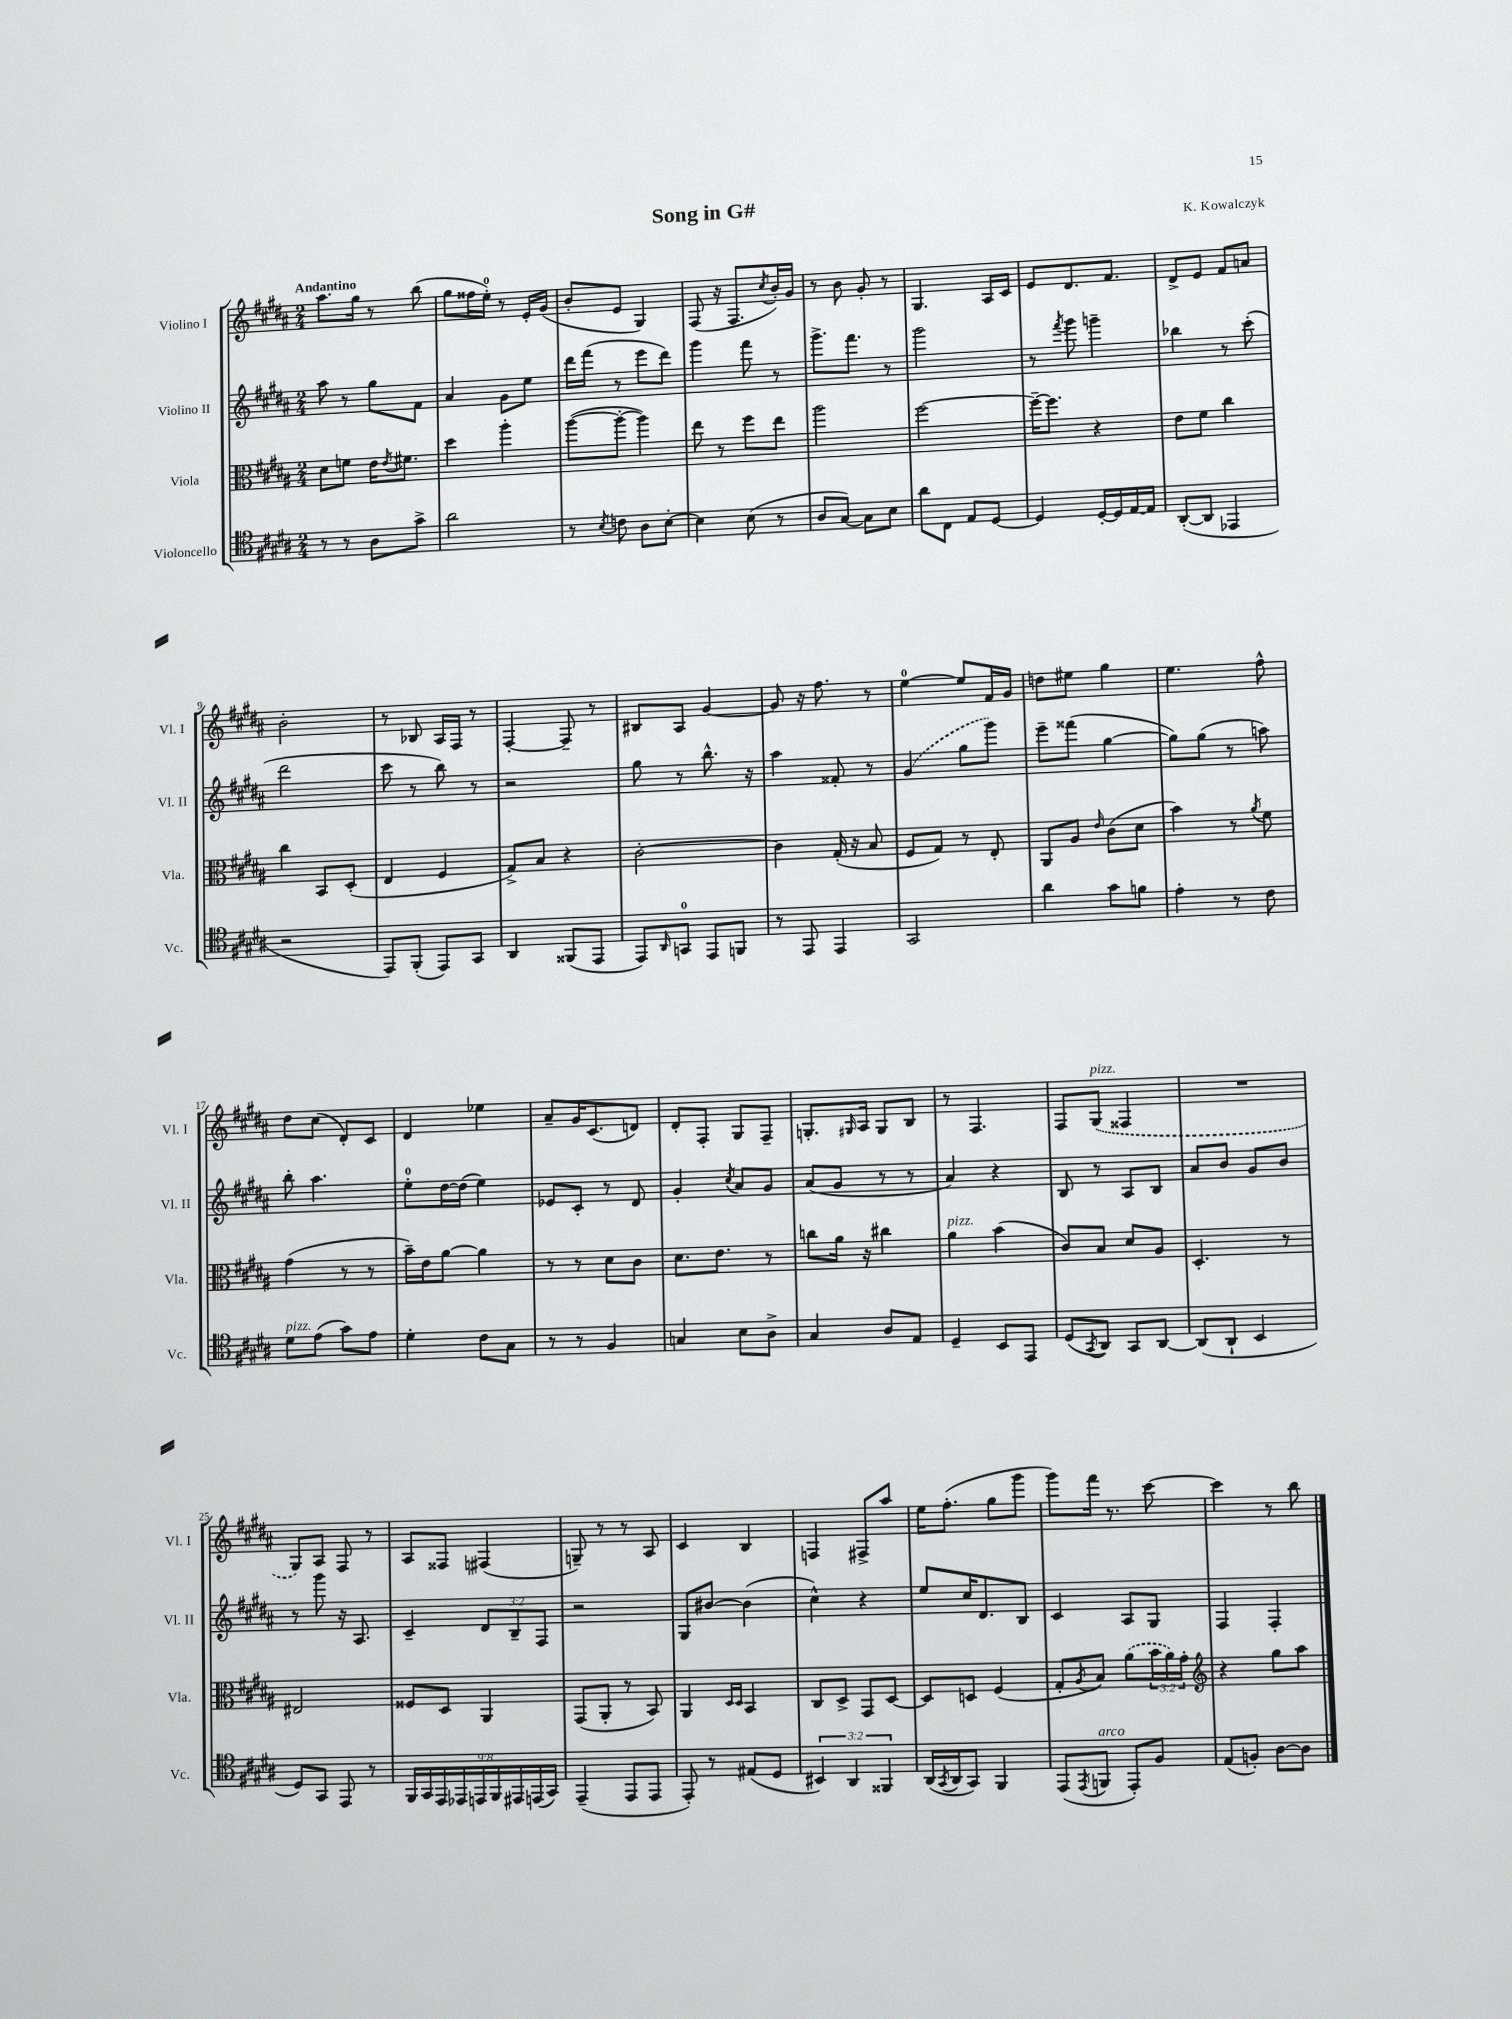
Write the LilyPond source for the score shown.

\header { title = "Song in G#" composer = "K. Kowalczyk" }
<<
\new StaffGroup <<
\new Staff = "s0" \with { instrumentName = "Violino I" shortInstrumentName = "Vl. I" } {
    \clef treble \key b \major \numericTimeSignature \time 2/4 \tempo "Andantino"
    ais''8. gis''16 r8 b''8( |
    gis''8 fisis''16 e''16-0-.) r8 e'16-. gis'16( |
    b'8-. e'8 gis4) |
    fis8( r16 fis8. \acciaccatura { cis''8 } b'16-.) gis'16 |
    r8 b'8 gis'8-. r8 |
    gis4. ais16 cis'16 |
    e'8 dis'8. fis'8. |
    dis'8-> e'8 fis'8 a'8 |
    b'2-. |
    r8 bes8 ais16 fis16 r8 |
    fis4~-. fis8-- r8 |
    bis8 ais8 gis'4~ |
    gis'8 r16 fis''8. r8 |
    e''4-0~ e''8 fis'16 gis'16 |
    d''8 eis''8 gis''4 |
    e''4. fis''8-^ |
    dis''8 cis''8( dis'8-.) cis'8 |
    dis'4 ees''4 |
    ais'8-- gis'16 cis'8.( d'8) |
    dis'8-. fis8-. gis8 fis8-- |
    g8.-. \grace { gis16 } ais16 gis8 b8 |
    r8 fis4. |
    fis8 \once \slurDashed gis8^\markup { \italic "pizz." }( fisis4 |
    R2 |
    gis8) ais8 fis8 r8 |
    ais8 fisis8 fis4( |
    g8--) r8 r8 ais8 |
    cis'4 b4 |
    f4 fis8-> ais''8 |
    e''16 fis''8.-.( gis''8 gis'''8 |
    gis'''8) fis'''16 r8. cis'''8~ |
    cis'''4 r8 b''8 \bar "|." |
}
\new Staff = "s1" \with { instrumentName = "Violino II" shortInstrumentName = "Vl. II" } {
    \clef treble \key b \major \numericTimeSignature \time 2/4 \override Staff.TupletNumber.text = #tuplet-number::calc-fraction-text
    ais''8 r8 gis''8 fis'8 |
    ais'4 gis'8 e''8 |
    dis'''16 fis'''16( r8 e'''8 dis'''8) |
    gis'''4 fis'''8 r8 |
    gis'''8.-> fis'''8. r8 |
    gis'''2 |
    r8 \acciaccatura { fis'''8 } gis'''8 g'''4-- |
    bes''4 r8 cis'''8-.( |
    dis'''2 |
    cis'''8 r8 b''8) r8 |
    r2 |
    gis''8 r8 b''8.-^ r16 |
    ais''4 fisis'8-. r8 |
    \once \slurDashed gis'4( gis''8 gis'''8) |
    e'''8-- fisis'''8( gis''4~ |
    gis''8) gis''8( r8 a''8) |
    b''8-. ais''4. |
    e''8-0-. dis''16~ dis''16( e''4) |
    ees'8 cis'8-. r8 dis'8 |
    gis'4-. \acciaccatura { cis''8 } ais'8 gis'8 |
    ais'8( gis'8 r8 r8 |
    ais'4) r4 |
    b8 r8 ais8 b8 |
    ais'8 b'8 gis'8 b'8 |
    r8 gis'''8 r16 ais8. |
    cis'4-- \tuplet 3/2 { dis'8 b8-- fis8 } |
    r2 |
    gis8 bis'8~ bis'4( |
    cis''4-^) r4 |
    e''8 cis''16 dis'8. b8 |
    cis'4 ais8 gis8 |
    fis4 fis4-. \bar "|." |
}
\new Staff = "s2" \with { instrumentName = "Viola" shortInstrumentName = "Vla." } {
    \clef alto \key b \major \numericTimeSignature \time 2/4 \override Staff.TupletNumber.text = #tuplet-number::calc-fraction-text
    dis'8 f'8 e'16 \acciaccatura { e'8 } fis'8. |
    dis''4 ais''4-. |
    ais''8~( ais''8~-. ais''4) |
    e''8 r8 fis''8 e''8 |
    ais''2 |
    fis''2~ |
    fis''16~-- fis''8. r4 |
    e'8 fis'8 cis''4 |
    cis''4 b,8 dis8-.( |
    e4 fis4 |
    gis8->) b8 r4 |
    cis'2~-. |
    cis'4 gis16-.( r16 b8 |
    fis8 gis8) r8 e8-. |
    ais,8 ais8 \grace { e'16 } cis'8( dis'8 |
    b'4) r8 \acciaccatura { ais'8 } fis'8 |
    gis'4( r8 r8 |
    b'16--) e'16 ais'8~ ais'4 |
    r8 r8 dis'8 cis'8 |
    dis'8. e'8. r8 |
    c''8 ais'16 r16 cis''4 |
    ais'4^\markup { \italic "pizz." } b'4( |
    cis'8) b8 dis'8 ais8 |
    dis4.-. r8 |
    eis2 |
    fisis8 dis8 ais,4 |
    gis,8( ais,8-. r8 b,8) |
    ais,4 \grace { dis16 dis16 } b,4 |
    cis8 dis8-> gis,8 dis8~ |
    dis8 d8 fis4( |
    gis8-. \acciaccatura { ais8 } b8) \once \slurDashed ais'8( \tuplet 3/2 { b'16 ais'16) gis'16-. } |
    \clef treble r4 gis''8 ais''8 \bar "|." |
}
\new Staff = "s3" \with { instrumentName = "Violoncello" shortInstrumentName = "Vc." } {
    \clef tenor \key b \major \numericTimeSignature \time 2/4 \override Staff.TupletNumber.text = #tuplet-number::calc-fraction-text
    r8 r8 ais8 gis'8-> |
    ais'2 |
    r8 \acciaccatura { b8 } c'8 ais8 b8~-. |
    b4 b8( r8 |
    ais8 gis8~) gis8 b8 |
    ais'8 cis8 e8 dis8~ |
    dis4 dis16~-. dis16 e16~ e16 |
    ais,8~-.( ais,8 ees,4 |
    r2 |
    e,8) fis,8-.( e,8) gis,8 |
    ais,4 fisis,8( e,8 |
    e,8) \grace { ais,16 } g,8-0 e,8 f,8 |
    r8 e,8 e,4 |
    gis,2 |
    ais'4 gis'8 f'8 |
    e'4-. r8 cis'8 |
    dis'8^\markup { \italic "pizz." } e'8( gis'8) e'8 |
    dis'4-. cis'8 gis8 |
    r8 r8 fis4 |
    g4 b8 ais8-> |
    gis4 ais8 e8 |
    dis4-- b,8 e,8 |
    dis8( \acciaccatura { gis,8 } ais,8) gis,8 ais,8~ |
    ais,8( ais,8-! b,4 |
    dis8) gis,8 e,8 r8 |
    \tuplet 9/8 { fis,16 gis,16 e,16 ees,16 e,16 fis,16 eis,16 e,16( gis,16) } |
    e,4--( e,8 e,8 |
    e,8-.) r8 eis8( dis8 |
    \tuplet 3/2 { bis,4) ais,4 fisis,4 } |
    ais,16( \acciaccatura { gis,8 } ais,16 gis,8) fis,4 |
    e,8( \acciaccatura { e,8 } f,8^\markup { \italic "arco" } e,8-.) fis8 |
    e8( f8-.) ais8~ ais8 \bar "|." |
}
>>
>>
